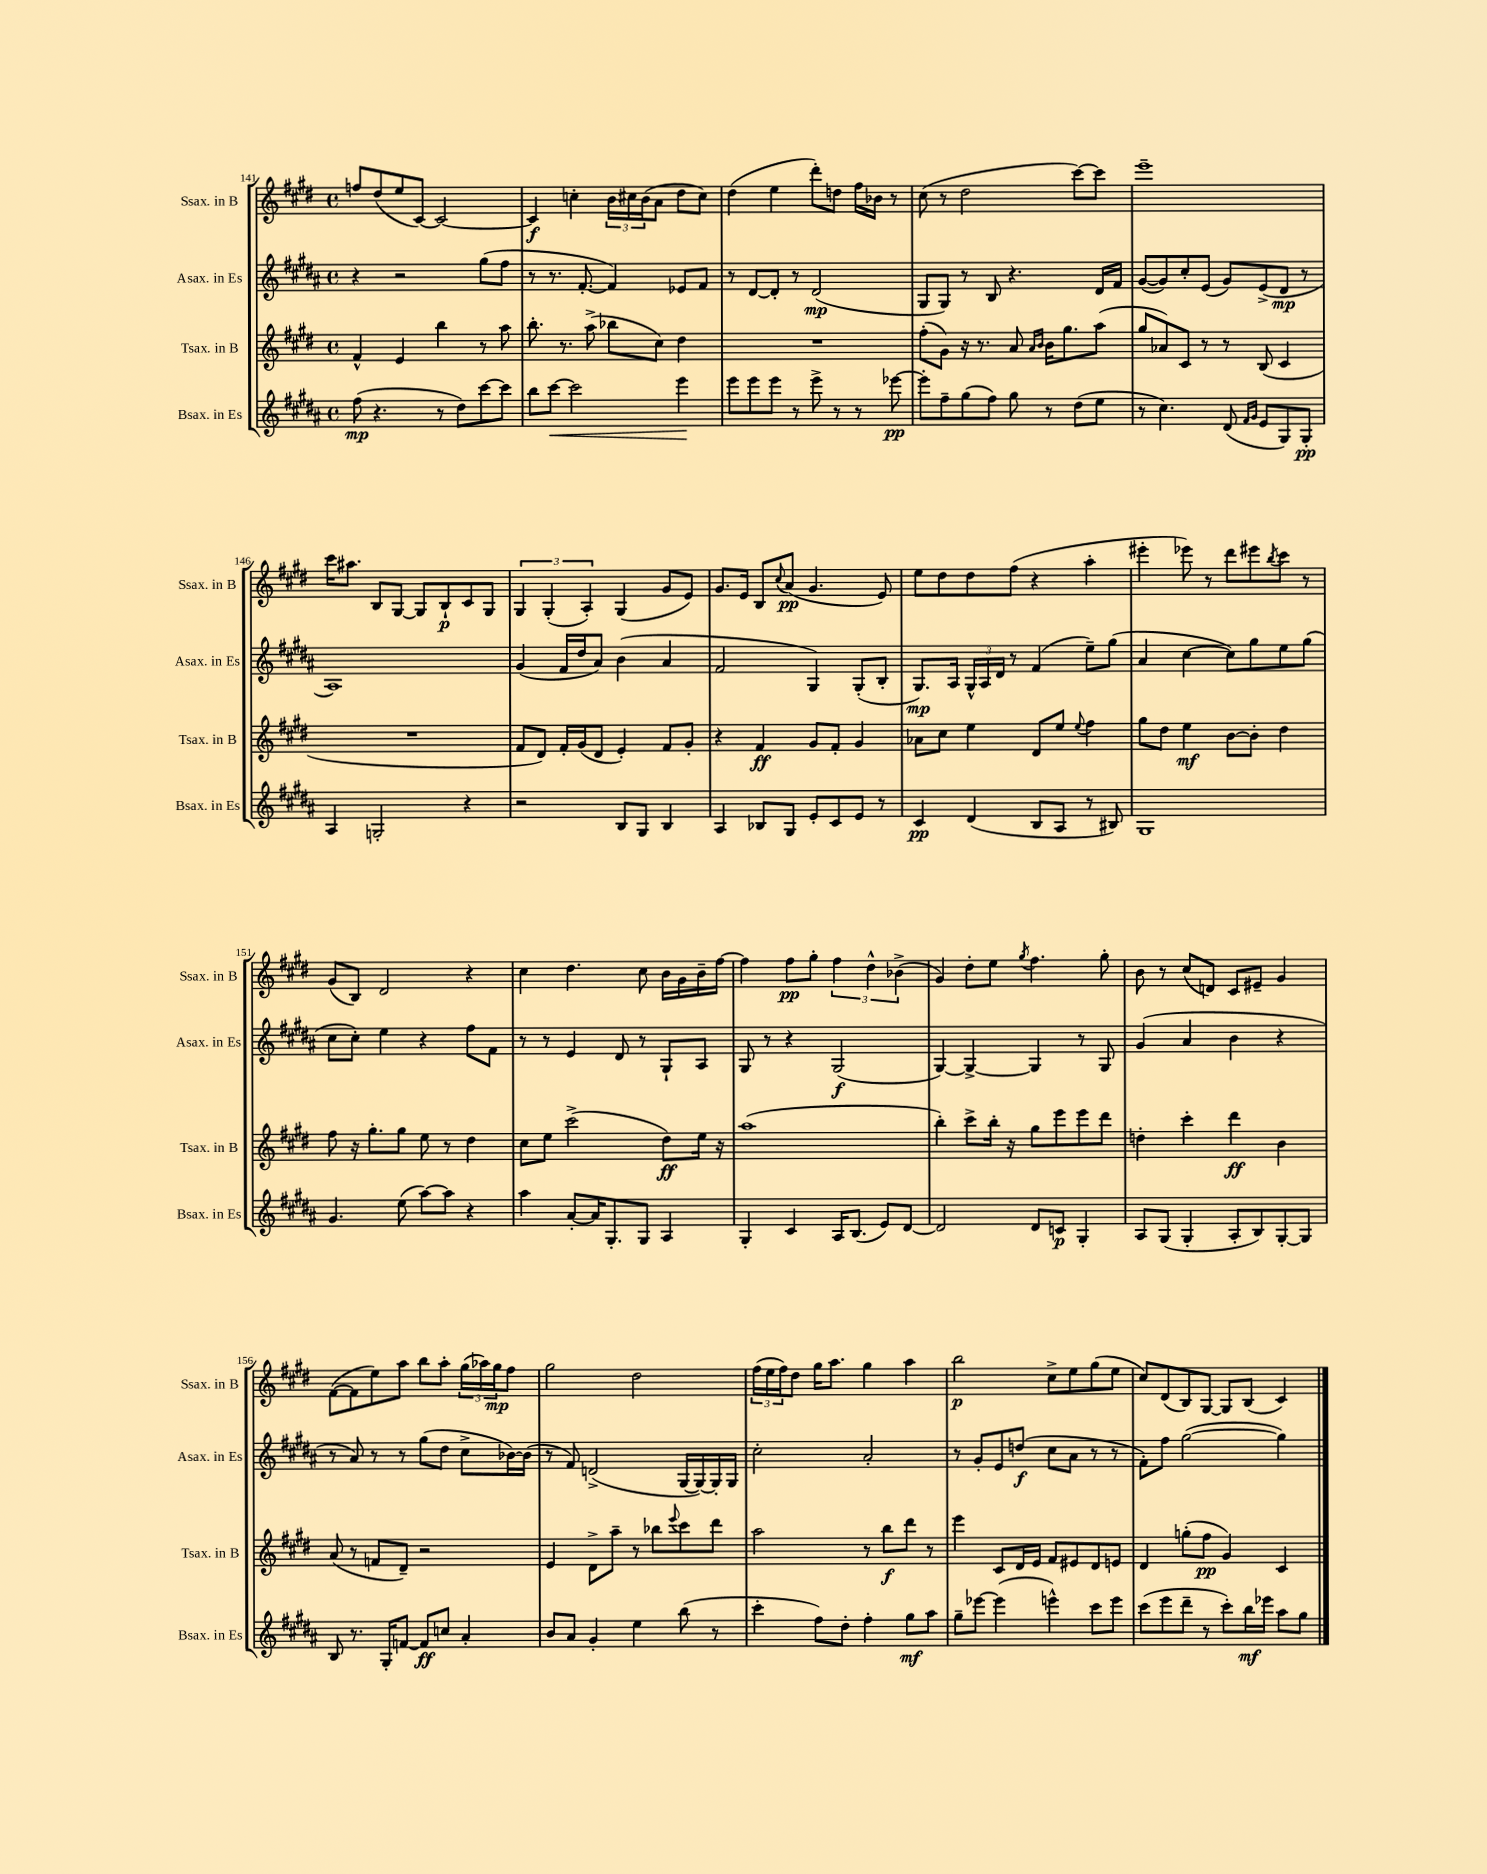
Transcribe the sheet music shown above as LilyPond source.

<<
\new StaffGroup <<
\new Staff = "s0" \with { instrumentName = "Ssax. in B" shortInstrumentName = "Ssax. in B" } {
    \clef treble \key e \major \defaultTimeSignature \time 4/4
    f''8 dis''8( e''8 cis'8~) cis'2~ |
    cis'4\f c''4-. \tuplet 3/2 { b'16 cis''16 b'16( } a'8 dis''8 cis''8) |
    dis''4( e''4 dis'''8-.) d''8 fis''16 bes'16 r8 |
    cis''8( r8 dis''2 cis'''8~) cis'''8 |
    e'''1-- |
    cis'''16 ais''8. b8 gis8~ gis8 b8-!\p cis'8 gis8 |
    \tuplet 3/2 { gis4 gis4-.( a4-.) } gis4( gis'8 e'8) |
    gis'8. e'16 b8 \appoggiatura { cis''8 } a'8\pp( gis'4. e'8) |
    e''8 dis''8 dis''8 fis''8( r4 a''4-. |
    eis'''4-. ees'''8) r8 dis'''8 eis'''8 \acciaccatura { b''8 } cis'''8 r8 |
    gis'8( b8) dis'2 r4 |
    cis''4 dis''4. cis''8 b'16 gis'16 b'16-- fis''16~ |
    fis''4 fis''8\pp gis''8-. \tuplet 3/2 { fis''4 dis''4-^ bes'4->( } |
    gis'4) dis''8-. e''8 \acciaccatura { gis''8 } fis''4. gis''8-. |
    b'8 r8 cis''8( d'8) cis'8 eis'8-- gis'4 |
    fis'8~( fis'8 e''8) a''8 b''8 a''8-. \tuplet 3/2 { gis''16( aes''16) gis''16\mp } fis''8 |
    gis''2 dis''2 |
    \tuplet 3/2 { fis''16( e''16 fis''16) } dis''8 gis''16 a''8. gis''4 a''4 |
    b''2\p cis''8-> e''8 gis''8( e''8 |
    cis''8) dis'8( b8) gis8~ gis8 b8( cis'4) \bar "|." |
}
\new Staff = "s1" \with { instrumentName = "Asax. in Es" shortInstrumentName = "Asax. in Es" } {
    \clef treble \key b \major \defaultTimeSignature \time 4/4
    r4 r2 gis''8( fis''8 |
    r8 r8. fis'8.~-. fis'4) ees'8 fis'8 |
    r8 dis'8~ dis'8-. r8 dis'2\mp( |
    gis8 gis8) r8 b8 r4. dis'16 fis'16 |
    gis'8~( gis'8) cis''8-. e'8( gis'8) e'8->( dis'8\mp r8 |
    ais1) |
    gis'4( fis'16 dis''16 ais'8) b'4( ais'4 |
    fis'2 gis4) gis8-.( b8-. |
    gis8.\mp) ais16 \tuplet 3/2 { gis16-^ ais16 dis'16 } r8 fis'4( e''8--) gis''8( |
    ais'4 cis''4~ cis''8) gis''8 e''8 gis''8( |
    cis''8 cis''8-.) e''4 r4 fis''8 fis'8 |
    r8 r8 e'4 dis'8 r8 gis8-! ais8 |
    gis8 r8 r4 gis2\f( |
    gis4~) gis4~-> gis4 r8 gis8 |
    gis'4( ais'4 b'4 r4 |
    r8 ais'8) r8 r8 gis''8( dis''8 cis''8-> bes'16~) bes'16( |
    r8 fis'8) d'2->( gis16~ gis16~) gis16-. gis16 |
    cis''2-. ais'2-. |
    r8 gis'8-. e'8 d''8\f( cis''8 ais'8 r8 r8 |
    fis'8-.) fis''8 gis''2~( gis''4) \bar "|." |
}
\new Staff = "s2" \with { instrumentName = "Tsax. in B" shortInstrumentName = "Tsax. in B" } {
    \clef treble \key e \major \defaultTimeSignature \time 4/4
    fis'4-^ e'4 b''4 r8 a''8 |
    b''8.-. r8. a''8->( bes''8 cis''8) dis''4 |
    R1 |
    fis''8-.( gis'8) r16 r8. a'8 \grace { a'16 b'16 } b'16 gis''8. a''8( |
    gis''8 aes'8) cis'8 r8 r8 b8( cis'4 |
    R1 |
    fis'8 dis'8) fis'16-. gis'16( dis'8 e'4-.) fis'8 gis'8-. |
    r4 fis'4\ff gis'8 fis'8-. gis'4 |
    aes'8 cis''8 e''4 dis'8 e''8 \appoggiatura { e''8 } fis''4 |
    gis''8 dis''8 e''4\mf b'8~ b'8-. dis''4 |
    fis''8 r16 gis''8.-. gis''8 e''8 r8 dis''4 |
    cis''8 e''8 cis'''2->( dis''8\ff) e''16 r16 |
    a''1( |
    b''4-.) cis'''8-> b''16-. r16 gis''8 e'''8 e'''8 dis'''8 |
    d''4-. cis'''4-. dis'''4\ff b'4 |
    a'8( r8 f'8 dis'8--) r2 |
    e'4 dis'8-> a''8-- r8 bes''8 \appoggiatura { e'''8 } cis'''8 dis'''8 |
    a''2 r8 b''8\f dis'''8 r8 |
    e'''4 cis'8 dis'16 e'16 fis'8 eis'8 dis'8 e'8 |
    dis'4 g''8-.( fis''8\pp gis'4) cis'4 \bar "|." |
}
\new Staff = "s3" \with { instrumentName = "Bsax. in Es" shortInstrumentName = "Bsax. in Es" } {
    \clef treble \key b \major \defaultTimeSignature \time 4/4
    fis''8\mp( r4. r8 dis''8) cis'''8~ cis'''8 |
    b''8 cis'''8~\< cis'''2 e'''4\! |
    e'''8 e'''8 e'''8 r8 e'''8-> r8 r8 ees'''8~\pp |
    ees'''8-. fis''8-- gis''8( fis''8) gis''8 r8 dis''8( e''8 |
    r8 cis''4.) dis'8( \grace { fis'16 gis'16 } e'8 gis8) gis8-.\pp |
    ais4 g2-. r4 |
    r2 b8 gis8 b4 |
    ais4 bes8 gis8 e'8-. cis'8 e'8 r8 |
    cis'4\pp dis'4( b8 ais8 r8 bis8) |
    gis1 |
    gis'4. e''8( ais''8~) ais''8 r4 |
    ais''4 ais'8~-. ais'16 gis8.-. gis8 ais4 |
    gis4-. cis'4 ais16 b8.( e'8) dis'8~ |
    dis'2 dis'8 c'8\p gis4-. |
    ais8 gis8( gis4-. ais8-. b8) gis8~-. gis8 |
    b8 r8. gis16-. f'8~ f'8\ff c''8 ais'4-. |
    b'8 ais'8 gis'4-. e''4 b''8( r8 |
    cis'''4-. fis''8) dis''8-. fis''4-. gis''8\mf ais''8 |
    gis''8-- ees'''8~ ees'''4( e'''4-^) cis'''8 e'''8 |
    cis'''8( e'''8 dis'''8-- r8 cis'''8-.) b''16\mf ees'''16 ais''8 gis''8 \bar "|." |
}
>>
>>
\layout { \context { \Score currentBarNumber = #141 } }
